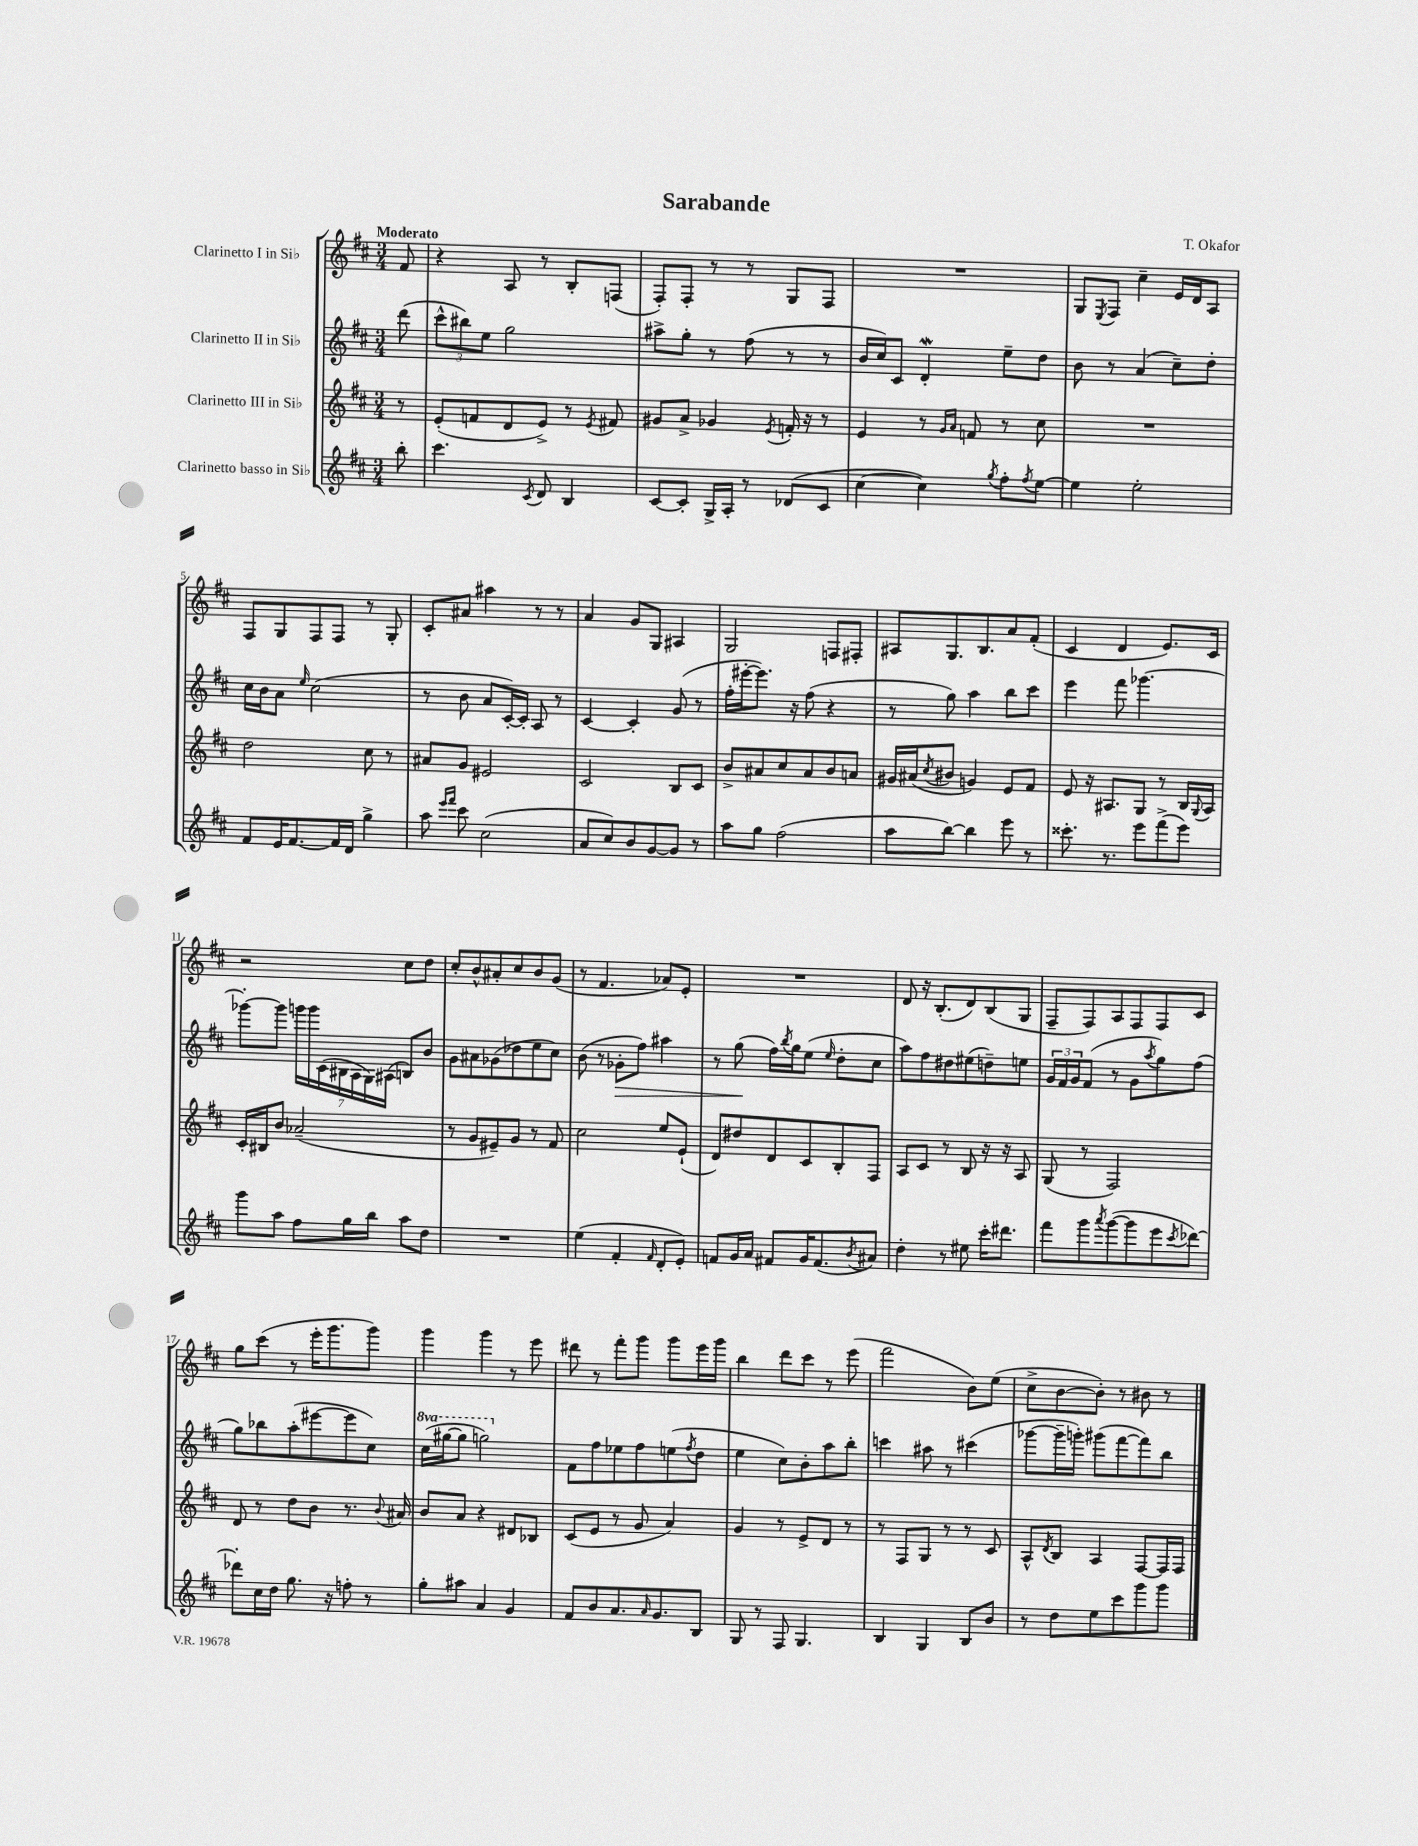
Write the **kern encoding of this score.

**kern	**kern	**kern	**kern
*staff4	*staff3	*staff2	*staff1
*clefG2	*clefG2	*clefG2	*clefG2
*k[f#c#]	*k[f#c#]	*k[f#c#]	*k[f#c#]
*M3/4	*M3/4	*M3/4	*M3/4
8bb'	8r	(8ddd	8f#
=	=	=	=
4.ccc#	(8e'	12ccc#^^	4r
.	.	12bb#)	.
.	8f	.	.
.	.	12ee	.
.	8d	2gg	8A
8qc#	.	.	.
8d	8e^)	.	8r
4B	8r	.	8B'
.	8qe	.	.
.	8f#	.	(8F
=	=	=	=
[8c#	8g#	8aa#^	8F#')
8c#']	8a^	8gg'	8F#'
16G^	4g-	8r	8r
16A'	.	.	.
8r	.	(8ff#	8r
.	8qe	.	.
(8d-	16f'	8r	8G
.	16r	.	.
8c#	8r	8r	8F#
=	=	=	=
[4cc#	4e	16b	2.r
.	.	16cc#)	.
.	.	8c#	.
4cc#])	8r	4d'	.
.	16qqg	.	.
.	16qqa	.	.
.	8f	.	.
8qgg	.	.	.
8ff#'	8r	8ee~	.
8qff#	.	.	.
[8ee	8cc#	8dd	.
=	=	=	=
4ee]	2.r	8b	8G
.	.	.	8qE
.	.	8r	8F#
2ee'	.	(4a	4cc#~
.	.	8cc#~)	16e
.	.	.	16d
.	.	8dd'	8A
=	=	=	=
8f#	2dd	16cc#	8F#
.	.	16b	.
16e	.	8a	8G
[8.f#	.	.	.
.	.	16qqee	.
.	.	(2cc#	8F#
16f#]	.	.	8F#
16d	.	.	.
4gg^	8cc#	.	8r
.	8r	.	8G'
=	=	=	=
8aa	8a#	8r	8c#'
16qqeee	.	.	.
16qqfff#	.	.	.
8ccc#	8g	8b	8a#
(2cc#	2e#	8a	4aa#
.	.	[16c#')	.
.	.	16c#']	.
.	.	8A	8r
.	.	8r	8r
=	=	=	=
8a	2c#	[4c#	4a
8cc#)	.	.	.
8b	.	4c#']	8g
[8g	.	.	8G
8g]	8B	(8g	4A#
8r	8c#	8r	.
=	=	=	=
8aa	8b^	16ff#'	2G
.	.	[16eee#'	.
8gg	8a#	8.eee#])	.
(2ff#	8cc#	.	.
.	.	16r	.
.	8a#	(8ff#	.
.	8b	4r	8F
.	8a	.	8F#'
=	=	=	=
8aa	16g#	8r	8A#
.	(16a#	.	.
.	8qcc#	.	.
[8bb)	8b#	8gg)	8.G
4bb]	4g)	4aa	.
.	.	.	8.B
8eee	8e	8bb	8a
8r	8f#	8ccc#	(8f#'
=	=	=	=
8.ccc##'	8e	4eee	4c#
.	16r	.	.
8.r	8.A#	.	.
.	.	8fff#	4d
8eee	8G	[4.ggg-	.
(8fff#^	8r	.	8.e)
8eee)	16B	.	.
.	8qqG	.	.
.	16A#	.	16c#
=	=	=	=
8ggg	16c#'	8ggg-'_	2r
.	16B#	.	.
8aa	8b	8ggg-]	.
8ff#	(2a-~	28ggg	.
.	.	28ggg	.
.	.	(28c#	.
.	.	28B#	.
16gg	.	.	.
.	.	28A	.
.	.	28G)	.
16bb	.	.	.
.	.	(28A#	.
8aa	.	8B)	8cc#
8dd	.	8b	8dd
=	=	=	=
2.r	8r	8g	8cc#'
.	8g	8a#	8b^^
.	8e#~)	(8g-	8a#'
.	8g	8dd-	8cc#
.	8r	8ee	8b
.	8f#	8cc#)	(8g
=	=	=	=
(4ee	2cc#	(8b	8r
.	.	8r	4.f#
4f#'	.	8g-'	.
.	.	8ff#)	.
16qqf#	.	.	.
8d'	8ee	4aa#	8a-)
8e')	(8e`	.	8e'
=	=	=	=
8f	8d)	8r	2.r
16g	8dd#	(8gg	.
16a	.	.	.
8f#	8d	16ff#)	.
.	.	8qbb	.
.	.	16gg	.
16g	8c#	(8ee	.
(8.f#	.	.	.
.	.	16qqee	.
.	8B'	8dd'	.
8qb	.	.	.
8a#)	8F#	8cc#	.
=	=	=	=
4dd'	8A	8aa)	8d
.	8c#	8ff#	16r
.	.	.	(8.B'
8r	8r	8dd#	.
8ee#	8B	(8ee#	8d)
16ccc#'	16r	8dd~)	(8B
8.ddd#	16r	.	.
.	8A	8ee	8G
=	=	=	=
8fff#	(8G	24g	8F#~
.	.	24f#	.
.	.	24g	.
8ggg	8r	(8f#	8F#)
8qaaa	.	.	.
([8ggg	2F#)	8r	8A
8ggg]	.	8g	8F#
.	.	8qaa	.
8eee	.	8gg)	8F#
8qccc#	.	.	.
[8ddd-)	.	(8ff#	8c#
=	=	=	=
8ddd-']	8d	8gg)	8gg
16cc#	8r	8bb-	(8ccc#
16dd	.	.	.
8.gg	8dd	(8aa'	8r
.	8b	[8eee#	16eee'
16r	.	.	8.ggg
8ff'	8.r	8eee#]	.
8r	.	8cc#)	8ggg)
.	8qqb	.	.
.	16a#	.	.
=	=	=	=
8gg'	8b	(16ccc#	4ggg
.	.	[16ggg#	.
8aa#	8a	8ggg#]	.
4a	4r	2ggg)	4ggg
4g	8d#	.	8r
.	8B-	.	8eee
=	=	=	=
8f#	(8c#	8f#	8ddd#
8b	8e	8ff#	8r
8.a	8r	8ee-	8fff#'
.	8g	8ff#	8ggg
16qqa	.	.	.
8.g	.	.	.
.	4a)	(8ee	8ggg
.	.	8qff#	.
8B	.	8dd	16eee
.	.	.	16ggg
=	=	=	=
8G	4g	4ee	4bb
8r	.	.	.
8F#	8r	8cc#)	8ddd
4.G	8e^	8b'	8ccc#
.	8d	8aa	8r
.	8r	8bb'	(8eee
=	=	=	=
4B	8r	4ccc	2fff#
.	8F#	.	.
4G	8G	8aa#	.
.	8r	8r	.
8B	8r	(4ccc#	8b)
8b	8c#	.	(8ee
=	=	=	=
8r	8A^^	[8ggg-	8cc#^
.	8qd	.	.
8dd	8B	16ggg-~]	[8b
.	.	16ggg')	.
8ee	4A	(8ggg#	8b'])
8ccc#	.	[8fff#	8r
8ggg	[8F#	8fff#])	8b#
8ggg	16F#]	8bb	8r
.	16F#	.	.
==	==	==	==
*-	*-	*-	*-
